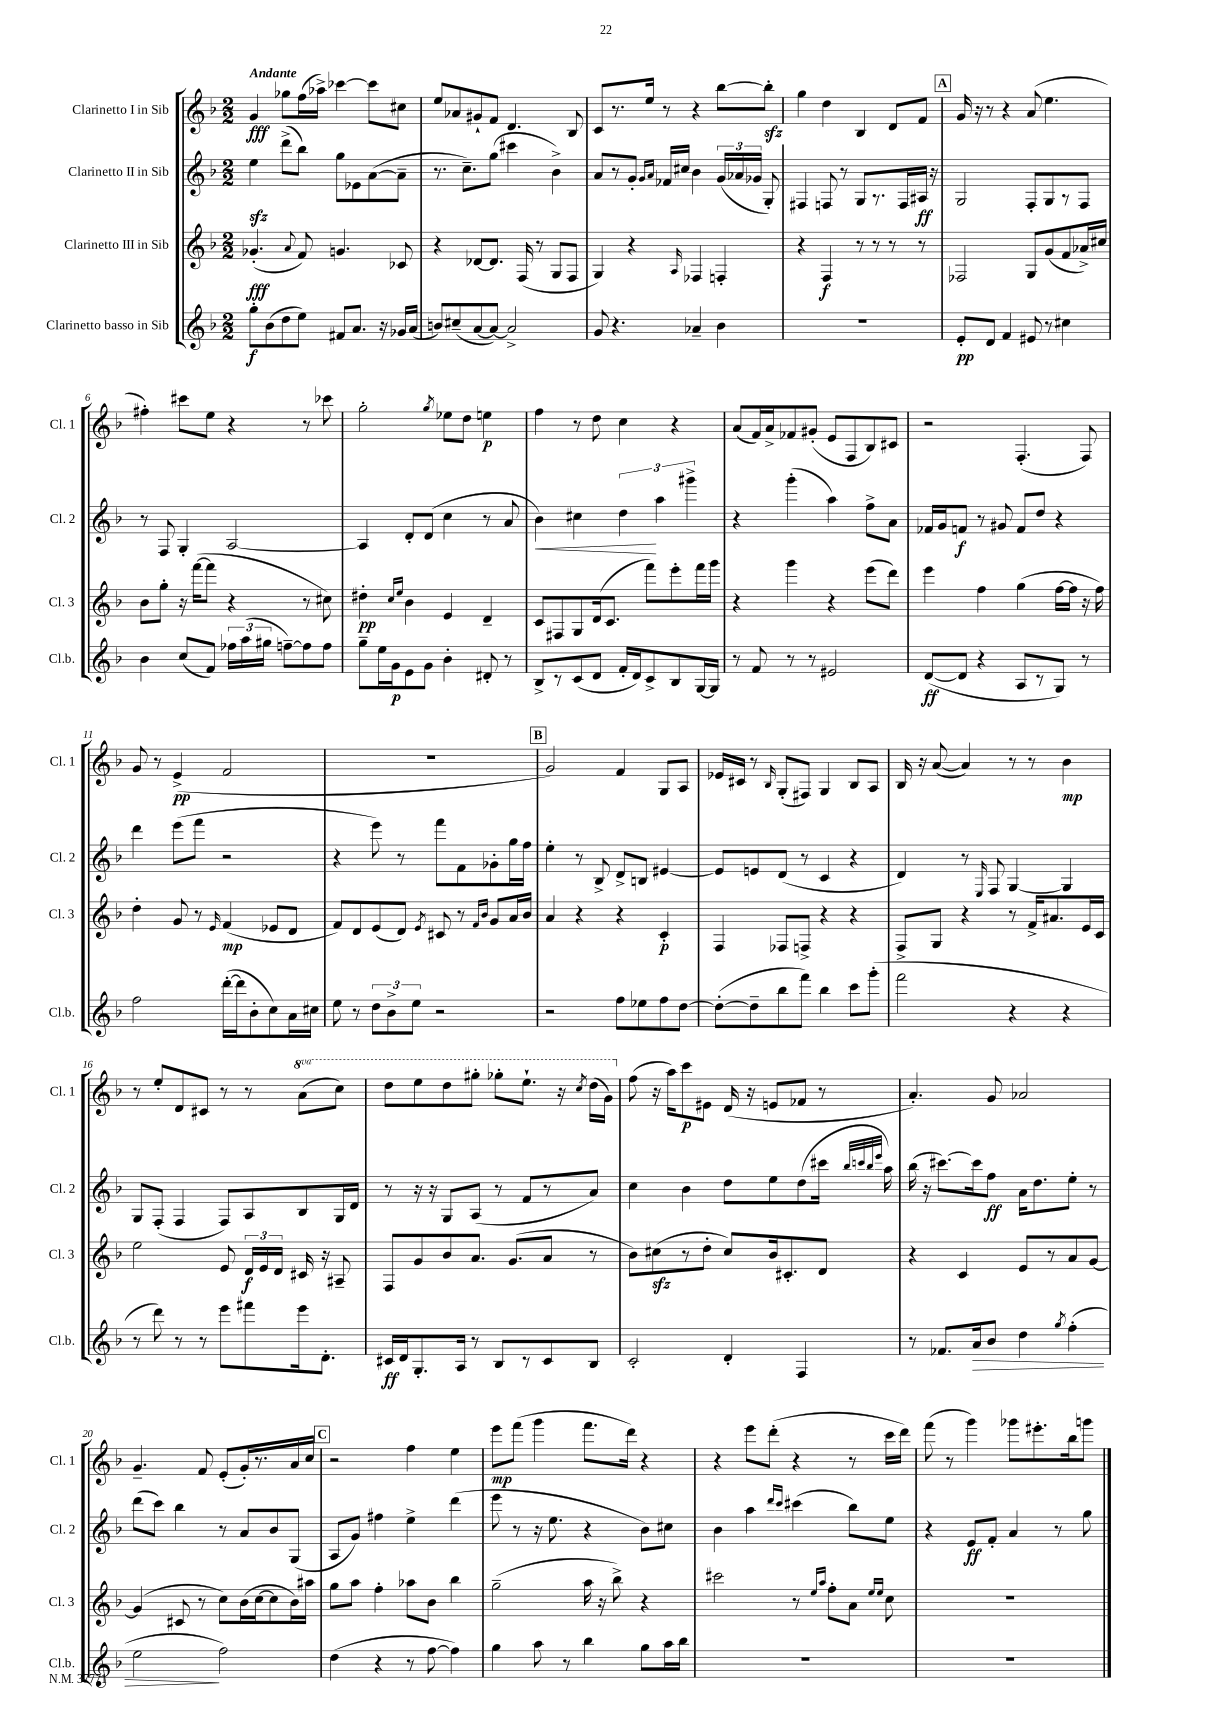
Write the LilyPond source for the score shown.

<<
\new StaffGroup <<
\new Staff = "s0" \with { instrumentName = "Clarinetto I in Sib" shortInstrumentName = "Cl. 1" } {
    \clef treble \key f \major \numericTimeSignature \time 2/2 \set Staff.ottavationMarkups = #ottavation-simple-ordinals \tempo "Andante"
    \autoBeamOff g'4\fff ges''8[ f''16( aes''16]->) ces'''4~ ces'''8[ cis''8] |
    e''8[ aes'8 gis'8-! f'8] d'4. bes8 |
    c'8[ r8. e''16] r8 r4 bes''8[~ bes''8]-.\sfz |
    g''4 d''4 bes4 d'8[ f'8] |
    \mark \markup { \box "A" } g'16 r16 r8 r4 a'8( e''4. |
    fis''4-.) cis'''8[ e''8] r4 r8 ces'''8 |
    g''2-. \acciaccatura { g''8 } ees''8[ d''8] e''4\p |
    f''4 r8 d''8 c''4 r4 |
    a'8[( f'16) a'16-> fes'8 gis'8]-.( e'8[ f8 bes8) cis'8] |
    r2 f4.-.( f8) |
    g'8 r8 e'4->\pp( f'2 |
    R1 |
    \mark \markup { \box "B" } g'2) f'4 g8[ a8] |
    ees'16[ cis'16] r8 \grace { bes16 } g8[-.( fis8]) g4 bes8[ a8] |
    bes16 r16 a'8~( a'4) r8 r8 bes'4\mp |
    r8 e''8[-. d'8 cis'8] r8 r8 \ottava #1 a''8[( c'''8]) |
    d'''8[ e'''8 d'''8 gis'''8]-. ges'''8[-. e'''8.]-! r16 \acciaccatura { c'''8 } d'''16[( g''16]) \ottava #0 |
    f''8( r16 a''16[) c'''8\p eis'8] d'16( r16 e'8[ fes'8] r8 |
    a'4.-.) g'8 aes'2 |
    g'4.-- f'8 e'8[-.( g'16-.) r8. a'16 c''16] |
    \mark \markup { \box "C" } r2 f''4 e''4 |
    e'''8[\mp f'''8]( g'''4 f'''8.[ d'''16]) r4 |
    r4 e'''8[ d'''8]-.( r4 r8 c'''16[ d'''16]) |
    f'''8( r8 g'''4) ges'''8[ eis'''8.-. bes''16 g'''8] \bar "|." |
}
\new Staff = "s1" \with { instrumentName = "Clarinetto II in Sib" shortInstrumentName = "Cl. 2" } {
    \clef treble \key f \major \numericTimeSignature \time 2/2
    \autoBeamOff e''4\sfz d'''8[->( bes''8]) g''8[ ees'8 a'8~( a'8]-- |
    r8. c''8.[--) g''8]( cis'''4 bes'4->) |
    a'8[ r8 g'8]-. \grace { g'16[ a'16] } fes'16[ cis''16] bes'4 \tuplet 3/2 { g'16[( aes'16 ges'16] } g8-.) |
    fis4 f8 r8 g8[ r8. f16 ais16]\ff r16 |
    \mark \markup { \box "A" } g2 f8[-. g8 r8 f8] |
    r8 f8 g4-. a2~ |
    a4 d'8[-. d'8]( c''4 r8 a'8 |
    bes'4\<) cis''4 \tuplet 3/2 { d''4\! a''4 gis'''4-> } |
    r4 g'''4-.( a''4) f''8[-> a'8] |
    fes'16[ g'16 f'8]\f r8 gis'8 f'8[ d''8] r4 |
    d'''4 e'''8[( f'''8] r2 |
    r4 e'''8) r8 f'''8[ f'8 ges'8-. g''16 f''16] |
    \mark \markup { \box "B" } e''4-. r8 bes8-> d'8[-> b8] eis'4~ |
    eis'8[ e'8 d'8]( r8 c'4 r4 |
    d'4) r8 \grace { e16 } f8 g4~ g4 |
    g8[ f8]-.( f4 f8[) a8 bes8 g16 d'16] |
    r8 r16 r16 g8[ a8]( r8 f'8[ r8 a'8]) |
    c''4 bes'4 d''8[ e''8 d''8( cis'''16] \grace { bes''32[ c'''32 bes''32 e'''32] } a''16) |
    bes''16( r16 cis'''8.[~) cis'''16 f''8]\ff a'16[ d''8. e''8]-. r8 |
    d'''8[( c'''8]) bes''4 r8 a'8[ bes'8 g8]( |
    \mark \markup { \box "C" } a8[ g'8]) fis''4 e''4-> d'''4( |
    e'''8 r8 r16 e''8. r4 bes'8[) cis''8] |
    bes'4 a''4 \grace { d'''16[ c'''16] } cis'''4( bes''8[) e''8] |
    r4 e'8[\ff f'8]-. a'4 r8 g''8 \bar "|." |
}
\new Staff = "s2" \with { instrumentName = "Clarinetto III in Sib" shortInstrumentName = "Cl. 3" } {
    \clef treble \key f \major \numericTimeSignature \time 2/2
    \autoBeamOff ges'4.-.\fff( \appoggiatura { a'8 } f'8) g'4. ces'8 |
    r4 des'8[~ des'8.] f16( r8 g8[ f8] |
    g4) r4 \grace { a16 } fes4 f4-. |
    r4 f4\f r8 r8 r8 r8 |
    \mark \markup { \box "A" } fes2 g8[ g'8( f'8 aes'16->) cis''16] |
    bes'8[ g''8]-. r16 f'''16[~( f'''8] r4 r8 cis''8) |
    dis''4-.\pp \grace { c''16[ e''16] } bes'4 e'4 d'4-- |
    c'8[ fis8 g8 d'16( c'8.] f'''8[) e'''8-. f'''16 g'''16] |
    r4 g'''4 r4 e'''8[( d'''8]) |
    e'''4 f''4 g''4( f''16[~ f''16] r16 f''16) |
    d''4-. g'8 r8 \grace { e'16 } f'4\mp( ees'8[ d'8] |
    f'8[) d'8 e'8( d'8]) \acciaccatura { e'8 } cis'8 r8 \grace { f'16[ bes'16] } g'8[ a'16 bes'16] |
    \mark \markup { \box "B" } a'4 r4 r4 c'4-.\p |
    f4 fes8[ f8]-> r4 r4 |
    f8[-> g8] r4 r8 f'16[-> ais'8. e'16 c'16] |
    e''2 e'8 \tuplet 3/2 { d'16[\f e'16 d'16] } cis'16 r16 ais8-- |
    f8[ g'8 bes'8 a'8.] g'8.[( a'8] r8 |
    bes'8[) cis''8\sfz( r8 d''8]-. cis''8[) bes'16 cis'8.-. d'8] |
    r4 c'4 e'8[ r8 a'8 g'8]~ |
    g'4( cis'8 r8 c''8[) bes'16( c''16~ c''8 bes'16) ais''16] |
    \mark \markup { \box "C" } g''8[ a''8] f''4-. aes''8[ bes'8] bes''4 |
    g''2--( a''16 r16 bes''8->) r4 |
    cis'''2 r8 \grace { e''16[ a''16] } f''8[-. a'8] \grace { e''16[ e''16] } c''8 |
    R1 \bar "|." |
}
\new Staff = "s3" \with { instrumentName = "Clarinetto basso in Sib" shortInstrumentName = "Cl.b." } {
    \clef treble \key f \major \numericTimeSignature \time 2/2
    \autoBeamOff g''8[-.\f bes'8( d''8 e''8]) fis'8[ a'8.] r16 ges'16[ a'16]( |
    b'8[) cis''8--( a'8~ a'8]~) a'2-> |
    g'8 r4. aes'4-- bes'4 |
    R1 |
    \mark \markup { \box "A" } e'8[-.\pp d'8] f'4 eis'8 r8 cis''4 |
    bes'4 c''8[( f'8]) \tuplet 3/2 { fes''16[ a''16( gis''16] } f''8[~--) f''8 f''8] |
    g''8[-- e''16 g'16\p e'8 g'8] bes'4-. dis'8-. r8 |
    bes8[-> r8 c'8( d'8] f'16[-. d'16) c'8-> bes8 g16~ g16] |
    r8 f'8 r8 r8 eis'2 |
    d'8[~\ff( d'8] r4 a8[ r8 g8]) r8 |
    f''2 d'''16[~-.( d'''16 bes'8-. c''8) a'16 cis''16] |
    e''8 r8 \tuplet 3/2 { d''8[ bes'8-> e''8] } r2 |
    \mark \markup { \box "B" } r2 f''8[ ees''8 f''8 d''8]~ |
    d''8[~-.( d''8-- bes''8 f'''8]) bes''4 c'''8[ g'''8]-.( |
    f'''2 r4 r4 |
    r8 d'''8) r8 r8 e'''8[ fis'''8 e'''16 d'8.]-. |
    cis'16[\ff d'16 g8.-. a16] r8 bes8[ r8 cis'8 bes8] |
    c'2-. d'4-. f4 |
    r8 fes'8.[ a'16\> bes'8] d''4 \acciaccatura { g''8 } f''4-.( |
    e''2\! f''2) |
    \mark \markup { \box "C" } d''4( r4 r8 f''8~ f''4) |
    g''4 a''8 r8 bes''4 g''8[ a''16 bes''16] |
    R1 |
    R1 \bar "|." |
}
>>
>>
